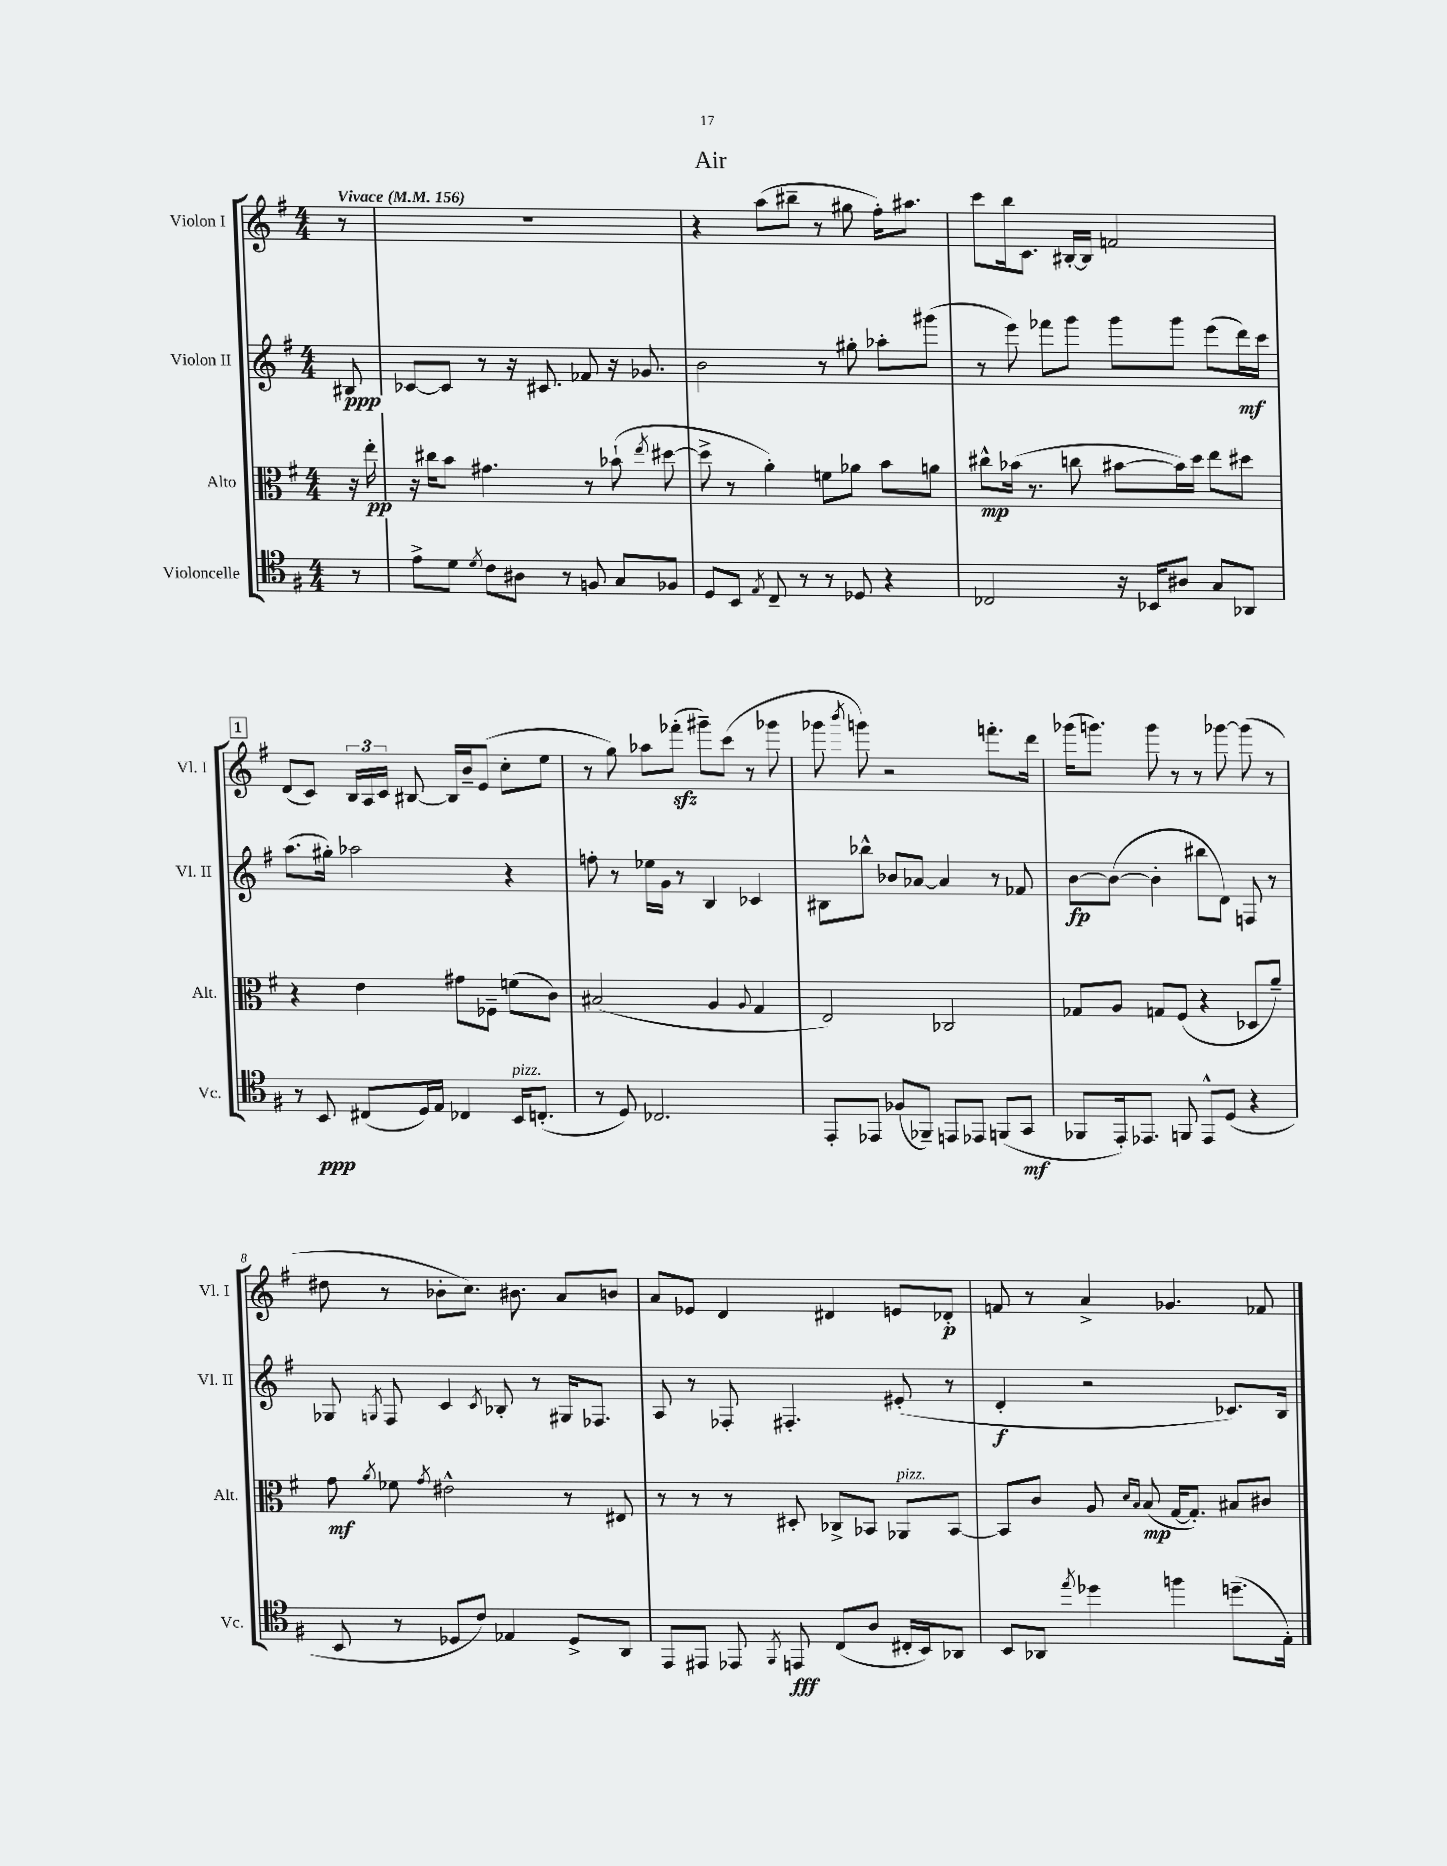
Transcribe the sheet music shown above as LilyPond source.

\header { title = "Air" }
<<
\new StaffGroup <<
\new Staff = "s0" \with { instrumentName = "Violon I" shortInstrumentName = "Vl. I" } {
    \clef treble \key g \major \numericTimeSignature \time 4/4 \partial 8 \tempo "Vivace" 4 = 156
    \autoBeamOff r8 |
    R1 |
    r4 a''8[( bis''8]-- r8 gis''8 fis''16[-.) ais''8.] |
    c'''8[ b''16 c'8.] bis16[~-. bis16] f'2 |
    \mark \markup { \box "1" } d'8[( c'8]) \tuplet 3/2 { b16[ a16 c'16] } bis8~ bis16[ b'16-- e'8]( c''8[-. e''8] |
    r8 g''8) aes''8[ fes'''8]-.\sfz( gis'''8[--) c'''8]( r8 ges'''8 |
    ges'''8 \acciaccatura { b'''8 } g'''8) r2 f'''8.[-. d'''16] |
    ges'''16[( g'''8.]) g'''8 r8 r8 ges'''8~ ges'''8( r8 |
    dis''8 r8 bes'8[-. c''8.]) bis'8. a'8[ b'8] |
    a'8[ ees'8] d'4 dis'4 e'8[ des'8]-.\p |
    f'8 r8 a'4-> ges'4. fes'8 \bar "|." |
}
\new Staff = "s1" \with { instrumentName = "Violon II" shortInstrumentName = "Vl. II" } {
    \clef treble \key g \major \numericTimeSignature \time 4/4 \partial 8
    \autoBeamOff bis8\ppp |
    ces'8[~ ces'8] r8 r16 cis'8. fes'8 r16 ges'8. |
    b'2 r8 gis''8-. aes''8[-. gis'''8]( |
    r8 e'''8) fes'''8[ g'''8] g'''8[ g'''8] e'''8[( d'''16\mf) c'''16] |
    \mark \markup { \box "1" } a''8.[( gis''16]-.) aes''2 r4 |
    f''8-. r8 ees''16[ g'16] r8 b4 ces'4 |
    bis8[ bes''8]-^ bes'8[ aes'8]~ aes'4 r8 fes'8 |
    b'8[~\fp b'8]~( b'4-. bis''8[ d'8]) f8 r8 |
    ges8 \acciaccatura { g8 } fis8 c'4 \acciaccatura { c'8 } bes8-. r8 gis16[ fes8.] |
    a8 r8 fes8-. fis4.-. eis'8-.( r8 |
    d'4-.\f r2 ces'8.[) b16] \bar "|." |
}
\new Staff = "s2" \with { instrumentName = "Alto" shortInstrumentName = "Alt." } {
    \clef alto \key g \major \numericTimeSignature \time 4/4 \partial 8
    \autoBeamOff r16 e''16-.\pp |
    r16 cis''16[ b'8] gis'4. r8 bes'8-!( \acciaccatura { e''8 } dis''8~ |
    dis''8-> r8 a'4-.) f'8[ aes'8] b'8[ a'8] |
    cis''8[-^\mp bes'16]( r8. c''8 bis'8[~ bis'16) d''16] e''8[ dis''8] |
    \mark \markup { \box "1" } r4 e'4 gis'8[ fes8]-- f'8[( c'8]) |
    bis2( a4 \appoggiatura { a8 } g4 |
    e2) ces2 |
    ges8[ a8] g8[ fis8]( r4 des8[ a'8]--) |
    g'8\mf \acciaccatura { a'8 } fes'8 \acciaccatura { g'8 } eis'2-^ r8 eis8 |
    r8 r8 r8 dis8-. ces8[-> bes,8] aes,8[^\markup { \italic "pizz." } bes,8]~ |
    bes,8[ c'8] a8 \grace { d'16[ b16] } b8\mp( g16[~ g8.]-.) bis8[ cis'8] \bar "|." |
}
\new Staff = "s3" \with { instrumentName = "Violoncelle" shortInstrumentName = "Vc." } {
    \clef tenor \key g \major \numericTimeSignature \time 4/4 \partial 8
    \autoBeamOff r8 |
    e'8[-> d'8] \acciaccatura { d'8 } c'8[ ais8] r8 f8 g8[ fes8] |
    d8[ b,8] \acciaccatura { e8 } c8-- r8 r8 des8 r4 |
    ces2 r16 bes,16[ ais8] g8[ aes,8] |
    \mark \markup { \box "1" } r8 b,8\ppp cis8[( d16) e16] ces4 b,16[^\markup { \italic "pizz." } c8.]-.( |
    r8 d8) ces2. |
    e,8[-. ees,8] fes8[( fes,8]--) e,8[ ees,8] f,8[( g,8]\mf |
    fes,8[ e,16-.) ees,8.] f,8 ees,8[-^ d8]( r4 |
    b,8 r8 des8[ c'8]) ees4 des8[-> a,8] |
    e,8[ eis,8] ees,8 \acciaccatura { fis,8 } e,8\fff c8[( a8] cis16[-. b,16) aes,8] |
    b,8[ aes,8] \acciaccatura { e''8 } des''4 f''4 d''8.[--( e16]-.) \bar "|." |
}
>>
>>
